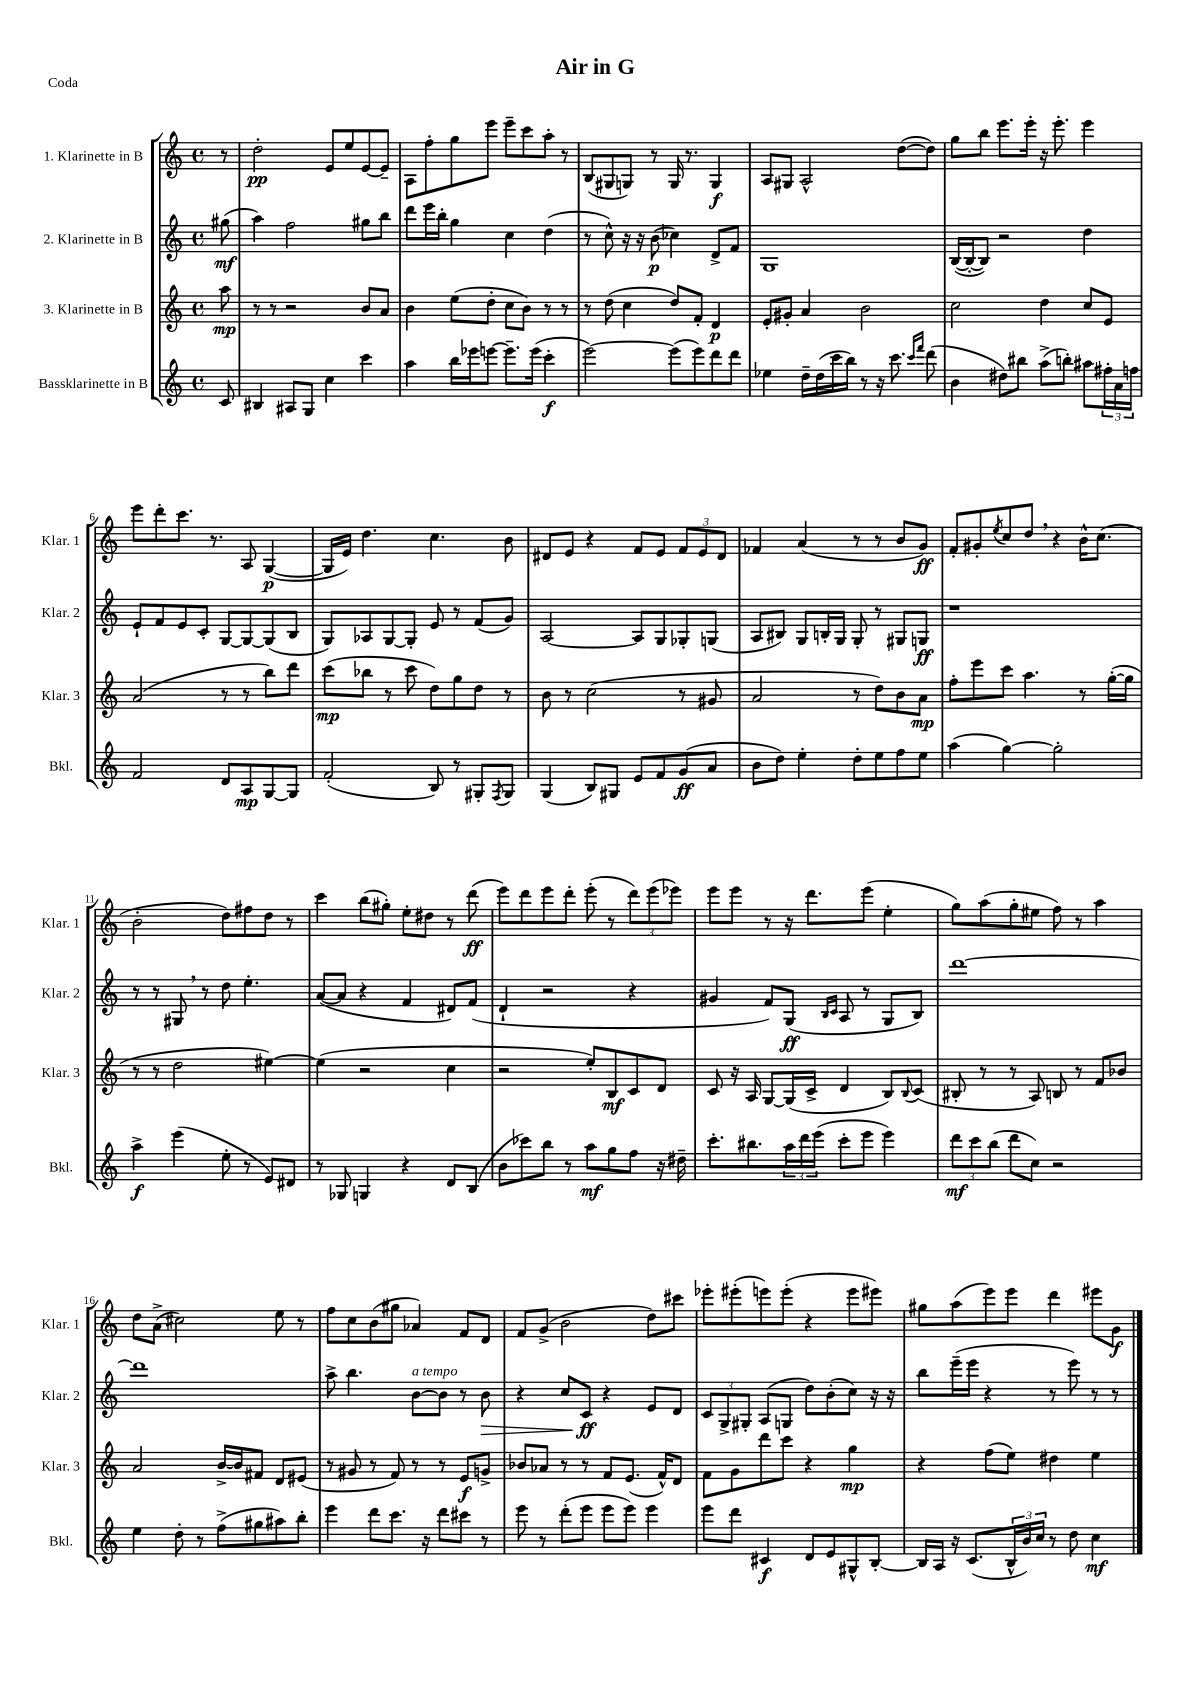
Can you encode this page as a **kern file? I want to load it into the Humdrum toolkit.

**kern	**dynam	**kern	**dynam	**kern	**dynam	**kern	**dynam
*part4	*part4	*part3	*part3	*part2	*part2	*part1	*part1
*staff4	*staff4	*staff3	*staff3	*staff2	*staff2	*staff1	*staff1
*I"Bassklarinette in B	*	*I"3. Klarinette in B	*	*I"2. Klarinette in B	*	*I"1. Klarinette in B	*
*I'Bkl.	*	*I'Klar. 3	*	*I'Klar. 2	*	*I'Klar. 1	*
*clefG2	*	*clefG2	*	*clefG2	*	*clefG2	*
*k[]	*	*k[]	*	*k[]	*	*k[]	*
*M4/4	*	*M4/4	*	*M4/4	*	*M4/4	*
*met(c)	*	*met(c)	*	*met(c)	*	*met(c)	*
=	=	=	=	=	=	=	=
8c/	.	8aa\	mp	(8gg#X\	mf	8r	.
=1	=1	=1	=1	=1	=1	=1	=1
4B#X/	.	8r	.	4aa\)	.	2dd'\	pp
.	.	8r	.	.	.	.	.
8A#X/L	.	2r	.	2ff\	.	.	.
8G/J	.	.	.	.	.	.	.
4cc\	.	.	.	.	.	8e/L	.
.	.	.	.	.	.	8ee/	.
4ccc\	.	8b/L	.	8gg#X\L	.	[8e/	.
.	.	8a/J	.	8bb\J	.	8e~/J]	.
=2	=2	=2	=2	=2	=2	=2	=2
4aa\	.	4b\	.	8ddd\L	.	8A\L	.
.	.	.	.	16eee\L	.	8ff'\	.
.	.	.	.	16bb'\JJ	.	.	.
16bb\LL	.	(8ee\L	.	4gg\	.	8gg\	.
16eee-X\J	.	.	.	.	.	.	.
[8eeen\J	.	8dd'\J	.	.	.	8eee\J	.
8.eee~\L]	.	8cc\L	.	4cc\	.	8eee~\L	.
.	.	8b\J)	.	.	.	8ccc\	.
(16eee\Jk	.	.	.	.	.	.	.
4ccc'\	f	8r	.	(4dd\	.	8aa'\J	.
.	.	8r	.	.	.	8r	.
=3	=3	=3	=3	=3	=3	=3	=3
[2eee\)	.	8r	.	8r	.	(8B/L	.
.	.	(8dd\	.	8cc^^\)	.	8G#X/	.
.	.	4cc\	.	16r	.	8Gn/J)	.
.	.	.	.	16r	.	.	.
.	.	.	.	(8b\	p	8r	.
(8eee\L]	.	8dd/L)	.	4cc-X\)	.	16G/	.
.	.	.	.	.	.	8.r	.
8eee\)	.	8f'/J	.	.	.	.	.
8ddd\	.	4d/	p	8d^/L	.	4G/	f
8ddd\J	.	.	.	8f/J	.	.	.
=4	=4	=4	=4	=4	=4	=4	=4
4ee-X\	.	8e'/L	.	1G	.	8A/L	.
.	.	8g#X'/J	.	.	.	8G#X/J	.
16dd~\LL	.	4a/	.	.	.	2A^^/	.
(16dd\	.	.	.	.	.	.	.
16ccc\	.	.	.	.	.	.	.
16bb\JJ)	.	.	.	.	.	.	.
8r	.	2b\	.	.	.	.	.
16r	.	.	.	.	.	.	.
8.ccc\	.	.	.	.	.	.	.
.	.	.	.	.	.	([8dd\L	.
16qqccc/LL	.	.	.	.	.	.	.
16qqfff/JJ	.	.	.	.	.	.	.
(8ddd\	.	.	.	.	.	8dd\J])	.
=5	=5	=5	=5	=5	=5	=5	=5
4b\	.	2cc\	.	([16B/LL	.	8gg\L	.
.	.	.	.	16B'/J_	.	.	.
.	.	.	.	8B/J])	.	8bb\J	.
8dd#X\L)	.	.	.	2r	.	8.eee\L	.
8bb#X\J	.	.	.	.	.	.	.
.	.	.	.	.	.	16eee'\Jk	.
(8aa^\L	.	4dd\	.	.	.	16r	.
.	.	.	.	.	.	8.eee'\	.
8bbn'\J)	.	.	.	.	.	.	.
8aa#X\L	.	8cc/L	.	4dd\	.	4eee\	.
24ff#X'\L	.	8e/J	.	.	.	.	.
24a\	.	.	.	.	.	.	.
24ffn\JJ	.	.	.	.	.	.	.
!!LO:LB:g=z
=6	=6	=6	=6	=6	=6	=6	=6
2f/	.	(2a/	.	8e`/L	.	8eee\L	.
.	.	.	.	8f/	.	8ddd'\	.
.	.	.	.	8e/	.	8.ccc\J	.
.	.	.	.	8c'/J	.	.	.
.	.	.	.	.	.	8.r	.
8d/L	.	8r	.	[8G/L	.	.	.
8A/	mp	8r	.	8G/_	.	8A/	.
[8G/	.	8bb\L)	.	(8G/]	.	([4G/	p
8G/J]	.	8ddd\J	.	8B/J	.	.	.
=7	=7	=7	=7	=7	=7	=7	=7
(2f'/	.	(8ccc\L	mp	8G/L)	.	16G/LL]	.
.	.	.	.	.	.	16e/JJ)	.
.	.	8bb-X\J	.	8A-X/	.	4.dd\	.
.	.	8r	.	[8G/	.	.	.
.	.	8ccc\	.	8G'/J]	.	.	.
8B/)	.	8dd\L)	.	8e/	.	4.cc\	.
8r	.	8gg\	.	8r	.	.	.
8G#X'/L	.	8dd\J	.	(8f/L	.	.	.
8qF/	.	.	.	.	.	.	.
8G#/J	.	8r	.	8g/J)	.	8b\	.
=8	=8	=8	=8	=8	=8	=8	=8
(4G/	.	8b\	.	[2A/	.	8d#X/L	.
.	.	8r	.	.	.	8e/J	.
8B/L)	.	(2cc\	.	.	.	4r	.
8G#X/J	.	.	.	.	.	.	.
8e/L	.	.	.	8A/L]	.	8f/L	.
8f/	.	.	.	8G/	.	8e/J	.
(8g/	ff	8r	.	8G-X'/	.	12f/L	.
.	.	.	.	.	.	12e/	.
8a/J	.	8g#X/	.	(8Gn/J	.	.	.
.	.	.	.	.	.	12d#/J	.
=9	=9	=9	=9	=9	=9	=9	=9
8b\L	.	2a/	.	8A/L	.	4f-X/	.
8dd\J)	.	.	.	8B#X/J)	.	.	.
4ee'\	.	.	.	8G/L	.	(4a/	.
.	.	.	.	16Bn'/L	.	.	.
.	.	.	.	16G/JJ	.	.	.
8dd'\L	.	8r	.	8G'/	.	8r	.
8ee\	.	8dd\L)	.	8r	.	8r	.
8ff\	.	8b\	.	8G#X/L	.	8b/L	.
8ee\J	.	8a\J	mp	8Gn/J	ff	8g/J)	ff
=10	=10	=10	=10	=10	=10	=10	=10
(4aa\	.	8ff'\L	.	1r	.	8f'/L	.
.	.	8eee\	.	.	.	8g#X'/	.
.	.	.	.	.	.	8qee/	.
[4gg\)	.	8ccc\J	.	.	.	8cc/	.
.	.	4.aa\	.	.	.	8dd,/J	.
2gg'\]	.	.	.	.	.	4r	.
.	.	8r	.	.	.	16b^^\KL	.
.	.	.	.	.	.	(8.cc\J	.
.	.	([16gg'\LL	.	.	.	.	.
.	.	16gg\JJ]	.	.	.	.	.
!!LO:LB:g=z
=11	=11	=11	=11	=11	=11	=11	=11
4aa^\	f	8r	.	8r	.	2b'\	.
.	.	8r	.	8r	.	.	.
(4eee\	.	2dd\	.	8G#X,/	.	.	.
.	.	.	.	8r	.	.	.
8ee'\	.	.	.	8dd\	.	8dd\L)	.
8r	.	.	.	4.ee'\	.	8ff#X\	.
8e/L)	.	[4ee#X\)	.	.	.	8dd\J	.
8d#X/J	.	.	.	.	.	8r	.
=12	=12	=12	=12	=12	=12	=12	=12
8r	.	(4ee#\]	.	([8a/L	.	4ccc\	.
8G-X/	.	.	.	8a/J]	.	.	.
4Gn/	.	2r	.	4r	.	(8bb\L	.
.	.	.	.	.	.	8gg#X'\J)	.
4r	.	.	.	4f/	.	8ee'\L	.
.	.	.	.	.	.	8dd#X\J	.
8d/L	.	4cc\	.	8d#X/L)	.	8r	.
(8B/J	.	.	.	(8f/J	.	(8ddd\	ff
=13	=13	=13	=13	=13	=13	=13	=13
8b\L	.	2r	.	4d`/	.	8eee\L)	.
8ccc-X\)	.	.	.	.	.	8ddd\	.
8bb\J	.	.	.	2r	.	8eee\	.
8r	.	.	.	.	.	8ddd'\J	.
8aa\L	mf	8ee'/L)	.	.	.	(8eee'\	.
8gg\	.	8B/	mf	.	.	8r	.
8ff\J	.	8c/	.	4r	.	12ddd\L)	.
.	.	.	.	.	.	(12eee\	.
16r	.	8d/J	.	.	.	.	.
.	.	.	.	.	.	12eee-X\J)	.
16dd#X~\	.	.	.	.	.	.	.
=14	=14	=14	=14	=14	=14	=14	=14
8.ccc'\L	.	8c/	.	4g#X/	.	8eee\L	.
.	.	16r	.	.	.	8eee\J	.
8.bb#X\	.	16A/	.	.	.	.	.
.	.	[8G/L	.	8f/L)	.	8r	.
24aa\L	.	(16G/L]	.	(8G/J	ff	16r	.
24ddd\	.	.	.	.	.	.	.
.	.	16c^/JJ	.	.	.	8.ddd\L	.
(24eee\JJ	.	.	.	.	.	.	.
.	.	.	.	16qqB/LL	.	.	.
.	.	.	.	16qqc/JJ	.	.	.
8ccc'\L	.	4d/	.	8A/	.	.	.
8eee\J	.	.	.	8r	.	(8eee\J	.
4eee\)	.	8B/L)	.	8G/L	.	4ee'\	.
.	.	8qqB/	.	.	.	.	.
.	.	(8c/J	.	8B/J)	.	.	.
=15	=15	=15	=15	=15	=15	=15	=15
12ddd\L	mf	8B#X'/	.	[1ddd	.	8gg\L)	.
12ccc\	.	.	.	.	.	.	.
.	.	8r	.	.	.	(8aa\	.
(12bb\J	.	.	.	.	.	.	.
8ddd\L	.	8r	.	.	.	8gg'\	.
8cc\J)	.	8A/)	.	.	.	8ee#X\J	.
2r	.	8Bn/	.	.	.	8ff\)	.
.	.	8r	.	.	.	8r	.
.	.	8f/L	.	.	.	4aa\	.
.	.	8b-X/J	.	.	.	.	.
!!LO:LB:g=z
=16	=16	=16	=16	=16	=16	=16	=16
4ee\	.	2a/	.	1ddd]	.	8dd\L	.
.	.	.	.	.	.	(8a^\J	.
8dd'\	.	.	.	.	.	2cc#X\)	.
8r	.	.	.	.	.	.	.
(8ff^\L	.	[16b^/LL	.	.	.	.	.
.	.	16b/J]	.	.	.	.	.
8gg#X\	.	8f#X/J	.	.	.	.	.
8aa#X\)	.	8d/L	.	.	.	8ee\	.
8bb'\J	.	(8e#X/J	.	.	.	8r	.
=17	=17	=17	=17	=17	=17	=17	=17
4eee\	.	8r	.	8aa^\	.	8ff\L	.
.	.	8g#X/	.	4.bb\	.	8cc\	.
8ddd\L	.	8r	.	.	.	(8b\	.
8.ccc\J	.	8f/)	.	.	.	8gg#X\J	.
!	!	!	!	!LO:TX:a:i:t=a tempo	!	!	!
.	.	8r	.	[8b\L	.	4a-X/)	.
16r	.	.	.	.	.	.	.
8ddd\L	.	8r	.	8b\J]	.	.	.
8ccc#X\J	.	8e/L	f	8r	.	8f/L	.
!	!	!	!	!	!LO:HP:b	!	!
8r	.	8gn^/J	.	8b\	>	8d/J	.
=18	=18	=18	=18	=18	=18	=18	=18
8eee\	.	8b-X/L	.	4r	.	8f/L	.
8r	.	8a-X/J	.	.	.	(8g^/J	.
(8ddd'\L	.	8r	.	8cc/L	.	2b\	.
8eee\J	.	8r	.	8c/J	ff	.	.
8eee\L	.	8f/L	.	4r	]	.	.
8eee\J)	.	(8.e/J	.	.	.	.	.
4eee\	.	.	.	8e/L	.	8dd\L)	.
.	.	16f^^/KL)	.	.	.	.	.
.	.	8d/J	.	8d/J	.	8ccc#X\J	.
=19	=19	=19	=19	=19	=19	=19	=19
8eee\L	.	8f\L	.	12c/L	.	8eee-X'\L	.
.	.	.	.	12G^/	.	.	.
8ddd\J	.	8g\	.	.	.	(8eee#X'\	.
.	.	.	.	12G#X'/J	.	.	.
4c#X/	f	8ddd\	.	(8A/L	.	8eeen\)	.
.	.	8ccc\J	.	8Gn/J	.	(8eee'\J	.
8d/L	.	4r	.	8dd\L)	.	4r	.
8e/	.	.	.	(8b'\	.	.	.
8G#X^^/	.	4gg\	mp	8cc\J)	.	8eee\L	.
[8B'/J	.	.	.	16r	.	8eee#X\J)	.
.	.	.	.	16r	.	.	.
=20	=20	=20	=20	=20	=20	=20	=20
16B/LL]	.	4r	.	8bb\L	.	8gg#X\L	.
16A/JJ	.	.	.	.	.	.	.
16r	.	.	.	(16eee~\L	.	(8aa\	.
(8.c/L	.	.	.	16eee\JJ	.	.	.
.	.	(8ff\L	.	4r	.	8eee\)	.
24B^^/L	.	8ee\J)	.	.	.	8eee\J	.
24b/)	.	.	.	.	.	.	.
24cc/JJ	.	.	.	.	.	.	.
8r	.	4dd#X\	.	8r	.	4ddd\	.
8dd\	.	.	.	8eee\)	.	.	.
4cc\	mf	4ee\	.	8r	.	8eee#X\L	.
.	.	.	.	8r	.	8g\J	f
==	==	==	==	==	==	==	==
*-	*-	*-	*-	*-	*-	*-	*-
